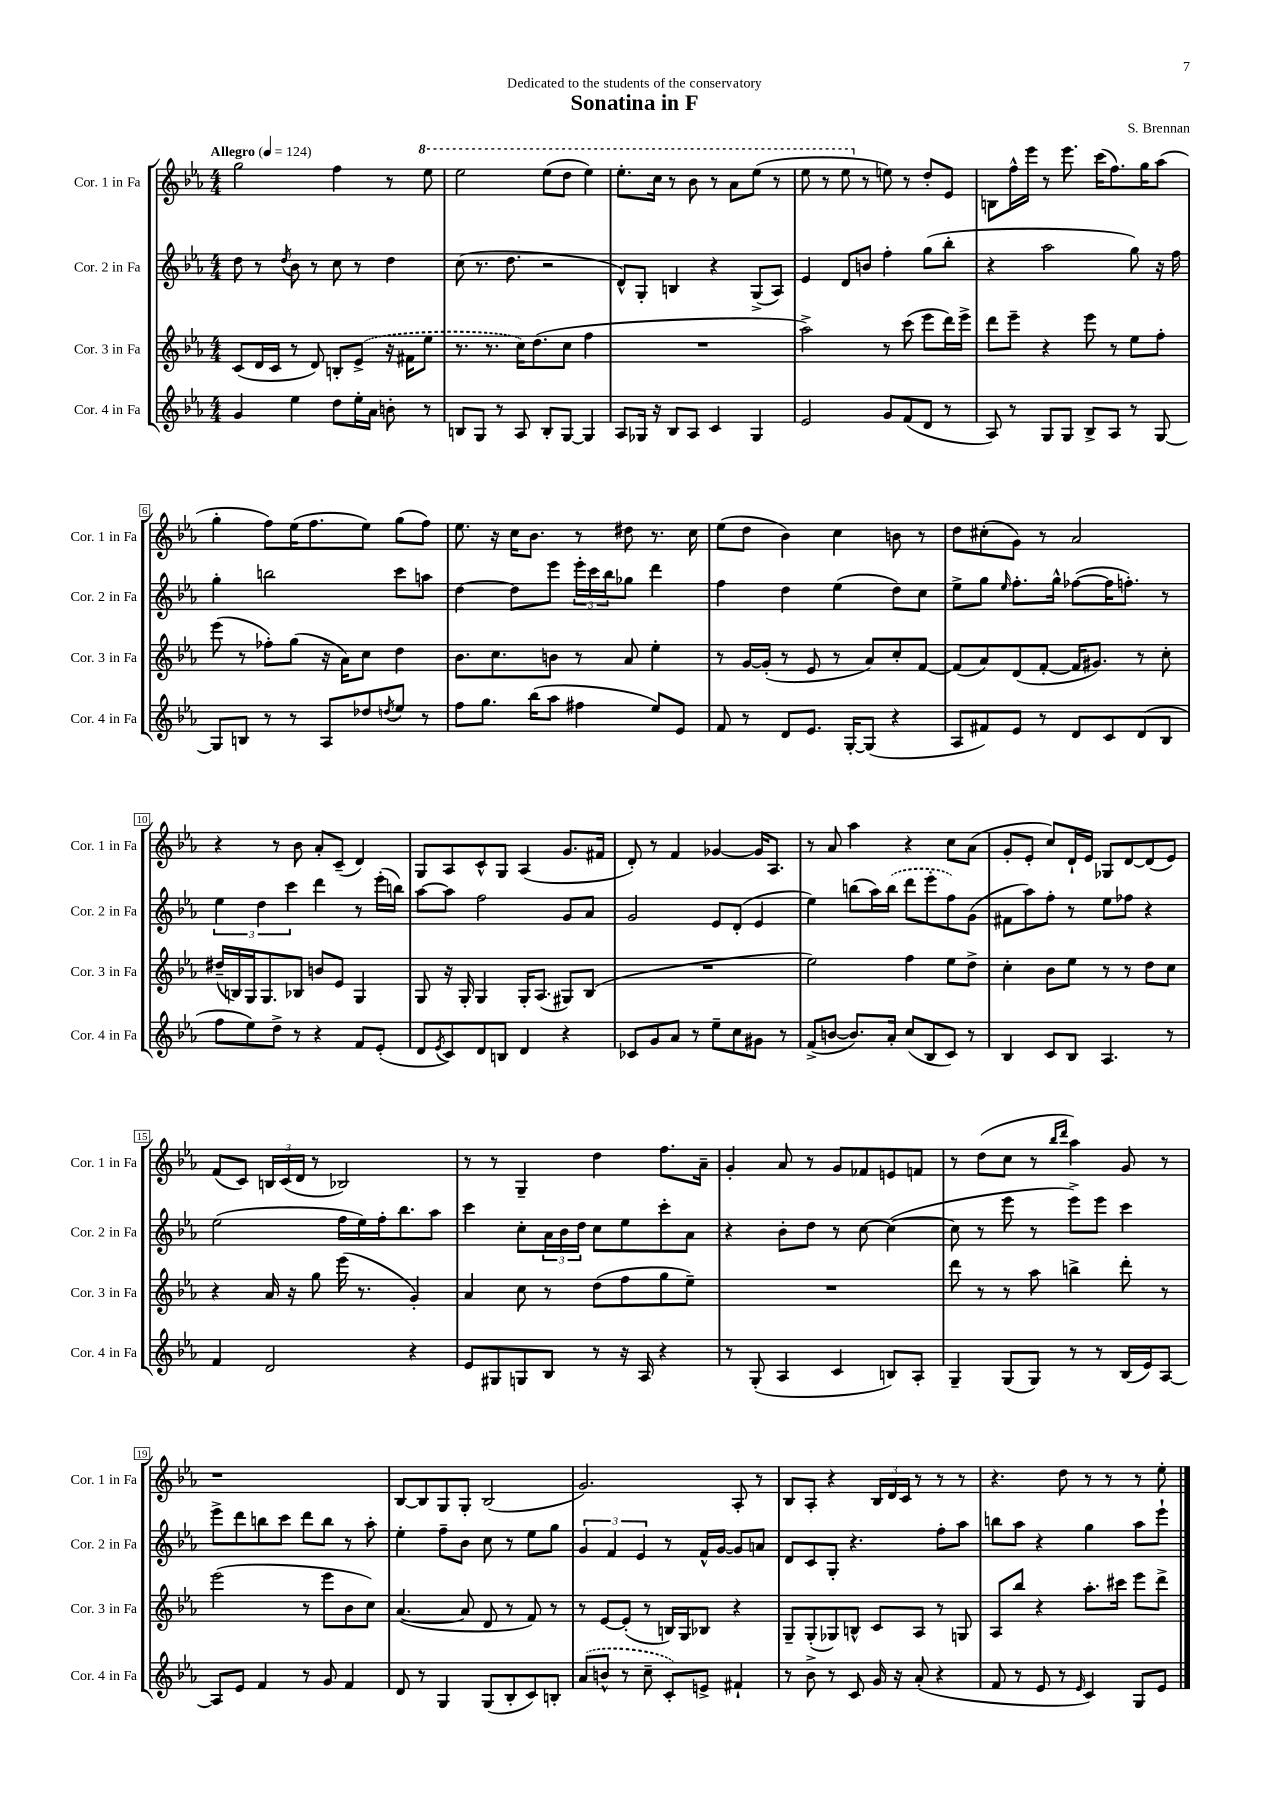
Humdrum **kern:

**kern	**kern	**kern	**kern
*part4	*part3	*part2	*part1
*staff4	*staff3	*staff2	*staff1
*I"Cor. 4 in Fa	*I"Cor. 3 in Fa	*I"Cor. 2 in Fa	*I"Cor. 1 in Fa
*I'Cor. 4 in Fa	*I'Cor. 3 in Fa	*I'Cor. 2 in Fa	*I'Cor. 1 in Fa
*clefG2	*clefG2	*clefG2	*clefG2
*k[b-e-a-]	*k[b-e-a-]	*k[b-e-a-]	*k[b-e-a-]
*M4/4	*M4/4	*M4/4	*M4/4
*MM124	*MM124	*MM124	*MM124
=1	=1	=1	=1
!	!	!	!LO:TX:a:B:t=Allegro
4g/	(8c/L	8dd\	2gg\
.	16d/L	8r	.
.	16c/JJ	.	.
.	.	8qdd/	.
4ee-\	8r	8b-\	.
.	8d/)	8r	.
8dd\L	8Bn'/L	8cc\	4ff\
16ee-'\L	(8e-^/J	8r	.
16a-\JJ	.	.	.
8bn'\	16r	4dd\	8r
.	16f#X\KL	.	.
*	*	*	*8va
8r	8ee-\J	.	8eee-\
=2	=2	=2	=2
8Bn/L	8.r	(8cc\	2eee-\
8G/J	.	8.r	.
.	8.r	.	.
8r	.	.	.
.	.	8.dd\	.
8A-/	16cc\KL)	.	.
.	(8.dd\	.	.
8B'/L	.	2r	(8eee-\L
[8G/J	8cc\J	.	8ddd\J
4G/]	4ff\	.	4eee-\)
=3	=3	=3	=3
8A-/L	1r	8d^^/L)	8.eee-'\L
16G-X/Jk	.	8G'/J	.
16r	.	.	16ccc\Jk
8B-/L	.	4Bn/	8r
8A-/J	.	.	8bb-\
4c/	.	4r	8r
.	.	.	8aa-\L
4G-/	.	(8G^/L	(8eee-\J
.	.	8A-/J)	8r
=4	=4	=4	=4
2e-/	2aa-^\)	4e-/	8eee-\
.	.	.	8r
.	.	8d/L	8eee-\
*	*	*	*X8va
.	.	8bn/J	8r
8g/L	8r	4ff'\	8een\)
(8f/	(8ccc\	.	8r
8d/J	8eee-\L	(8gg\L	8dd'/L
8r	16ddd\L)	8bb-'\J	8e-/J
.	16eee-^\JJ	.	.
=5	=5	=5	=5
8A-/)	8ddd\L	4r	8Bn\L
8r	8eee-~\J	.	16ff^^\L
.	.	.	16eee-\JJ
8G/L	4r	2aa-\	8r
8G/J	.	.	8.eee-\
8B-^/L	8eee-\	.	.
.	.	.	(16ccc\KL
8A-/J	8r	.	8.ff\)
8r	8ee-\L	8gg\)	.
.	.	.	16gg\K
[8G/	8ff'\J	16r	(8aa-\J
.	.	16ff\	.
!!LO:LB:g=z
=6	=6	=6	=6
8G/L]	(8eee-\	4gg'\	4gg'\
8Bn/J	8r	.	.
8r	8ff-X'\L)	2bbn\	8ff\L)
8r	(8gg\J	.	(16ee-\K
.	.	.	8.ff\
8A-/L	16r	.	.
.	16a-\KL)	.	.
8dd-X/	8cc\J	.	8ee-\J)
8qddn/	.	.	.
8ee-/J	4dd\	8ccc\L	(8gg\L
8r	.	8aan\J	8ff\J)
=7	=7	=7	=7
8ff\L	8.b-\L	[4dd\	8.ee-\
8.gg\J	.	.	.
.	8.cc\	.	16r
.	.	8dd\L]	16cc\KL
(16bb-\KL	.	.	8.b-\J
8aa-\J	8bn\J	8eee-\J	.
4ff#X\	8r	24eee-'\LL	8r
.	.	24ccc\	.
.	.	24bb-\J	.
.	8a-/	8gg-X\J	8dd#X\
8ee-/L)	4ee-'\	4ddd\	8.r
8e-/J	.	.	.
.	.	.	16cc\
=8	=8	=8	=8
8f/	8r	4ff\	(8ee-\L
8r	[16g/LL	.	8dd\J
.	(16g'/JJ]	.	.
8d/L	8r	4dd\	4b-\)
8.e-/J	8e-/	.	.
.	8r	(4ee-\	4cc\
[16G'/KL	.	.	.
(8G/J]	8a-/L)	.	.
4r	8cc'/	8dd\L)	8bn\
.	[8f/J	8cc\J	8r
=9	=9	=9	=9
8A-/L	(8f/L]	8ee-^\L	8dd\L
8f#X/)	8a-/)	8gg\J	(8cc#X'\
.	.	16qqee-/	.
8e-/J	(8d/	8.ff'\L	8g\J)
8r	[8f'/J	.	8r
.	.	16gg^^\Jk	.
8d/L	16f/KL]	([8ff-X\L	2a-/
.	8.g#X/J)	.	.
8c/	.	16ff-\K]	.
.	.	8.ffn'\J)	.
(8d/	8r	.	.
8B-/J	8cc'\	8r	.
!!LO:LB:g=z
=10	=10	=10	=10
8ff\L	(16dd#X~/LL	6ee-\	4r
.	16Bn/)	.	.
8ee-\)	16G/J	.	.
.	.	6dd\	.
.	8.G/	.	.
8dd^\J	.	.	8r
.	.	6ccc\	.
8r	8B-X/J	.	8b-\
4r	8bn/L	4ddd\	8a-'/L
.	8e-/J	.	(8c~/J
8f/L	4G/	8r	4d/)
(8e-'/J	.	(16eee-'\LL	.
.	.	16bbn\JJ)	.
=11	=11	=11	=11
8d/L	8G/	[8aa-\L	8G/L
8qe-/	.	.	.
8c/)	16r	8aa-\J]	8A-/
.	16G'/	.	.
8d/	4G/	2ff\	8c^^/
8Bn/J	.	.	8G/J
4d/	16G'/KL	.	(4A-/
.	(8.A-/J	.	.
4r	8G#X/L)	8g/L	8.g/L
.	(8B-/J	8a-/J	.
.	.	.	16f#X/Jk
=12	=12	=12	=12
8c-X/L	1r	2g/	8d'/)
8g/	.	.	8r
8a-/J	.	.	4f/
8r	.	.	.
8ee-~\L	.	8e-/L	[4g-X/
8cc\	.	(8d'/J	.
8g#X\J	.	4e-/	16g-/KL]
.	.	.	8.A-/J
8r	.	.	.
=13	=13	=13	=13
(8f^/L	2ee-\)	4ee-\)	8r
[8bn/J	.	.	8a-/
8.b/L])	.	(8bbn\L	4aa-\
.	.	16aa-\L)	.
16a-'/Jk	.	(16bb\JJ	.
(8cc/L	4ff\	8ddd\L	4r
8B-/	.	8eee-'\	.
8c/J)	8ee-\L	8ff\)	8cc\L
8r	8dd^\J	(8g\J	(8a-\J
=14	=14	=14	=14
4B-/	4cc'\	8f#X\L	8g'/L
.	.	8aa-\)	8e-'/J
8c/L	8b-\L	8ff'\J	8cc/L)
8B-/J	8ee-\J	8r	16d`/L
.	.	.	16e-/JJ
4.A-/	8r	8ee-\L	8G-X/L
.	8r	8ff-X\J	[8d/
.	8dd\L	4r	(8d/]
8r	8cc\J	.	8e-/J)
!!LO:LB:g=z
=15	=15	=15	=15
4f/	4r	(2ee-\	(8f/L
.	.	.	8c/J)
2d/	16a-/	.	24Bn/LL
.	.	.	(24c/
.	16r	.	.
.	.	.	24d/JJ
.	8gg\	.	8r
.	(16eee-\	16ff\LL	2B-X/)
.	8.r	16ee-\)	.
.	.	16ff'\J	.
.	.	8.bb-\	.
4r	4g'/)	.	.
.	.	8aa-\J	.
=16	=16	=16	=16
8e-/L	4a-/	4ccc\	8r
8G#X/	.	.	8r
8Gn/	8cc\	8cc'\L	4G~/
8B-/J	8r	24a-\L	.
.	.	24b-\	.
.	.	24dd\JJ	.
8r	(8dd\L	8cc\L	4dd\
16r	8ff\	8ee-\	.
16A-/	.	.	.
4r	8gg\	8ccc'\	8.ff\L
.	8ee-~\J)	8a-\J	.
.	.	.	16a-~\Jk
=17	=17	=17	=17
8r	1r	4r	4g'/
(8G'/	.	.	.
4A-/	.	8b-'\L	8a-/
.	.	8dd\J	8r
4c/	.	8r	8g/L
.	.	[8cc\	8f-X/
8Bn/L)	.	(4cc\_	8en/
8A-'/J	.	.	8fn/J
=18	=18	=18	=18
4G~/	8ddd\	8cc\]	8r
.	8r	8r	(8dd\L
(8G/L	8r	8eee-\	8cc\J
8G/J)	8aa-\	8r	8r
.	.	.	16qqbb-/LL
.	.	.	16qqddd/JJ
8r	4bbn^\	8eee-^\L)	4aa-\)
8r	.	8eee-\J	.
(16B-/LL	8ddd'\	4ccc\	8g/
16e-/J)	.	.	.
[8A-/J	8r	.	8r
!!LO:LB:g=z
=19	=19	=19	=19
8A-/L]	(2eee-\	8eee-^\L	1r
8e-/J	.	8ddd\	.
4f/	.	8bbn\	.
.	.	8ccc\J	.
8r	8r	8ddd\L	.
8g/	8eee-\L	8bb\J	.
4f/	8b-\	8r	.
.	8cc\J)	8aa-'\	.
=20	=20	=20	=20
8d/	([4.a-/	4ee-'\	[8B-/L
8r	.	.	8B-/]
4G/	.	8ff~\L	8G/
.	8a-/]	8b-\J	8G'/J
(8G/L	8d/	8cc\	(2B-/
8B-'/	8r	8r	.
8c/)	8f/)	8ee-\L	.
8Bn'/J	8r	8gg\J	.
=21	=21	=21	=21
(8a-/L	8r	6g/	2.g/)
8bn^^/J	[8e-/L	.	.
.	.	6f/	.
8r	(8e-'/J]	.	.
.	.	6e-/	.
8cc~\	8r	.	.
8c'/L)	16Bn/LL)	8r	.
.	16G/J	.	.
8en^/J	8B-X/J	16f^^/LL	.
.	.	[16g/JJ	.
4f#X`/	4r	8g/L]	8A-'/
.	.	8an/J	8r
=22	=22	=22	=22
8r	8G~/L	8d/L	8B-/L
8b-^\	(8G'/	8c/	8A-'/J
8r	8G-X/)	8G'/J	4r
8c/	8Bn^^/J	4.r	.
16g/	8c/L	.	24B-/LL
.	.	.	24d/
16r	.	.	.
.	.	.	24c/JJ
(8a-'/	8A-/J	.	8r
4r	8r	8ff'\L	8r
.	8Gn/	8aa-\J	8r
=23	=23	=23	=23
8f/	8A-/L	8bbn\L	4.r
8r	8bb-/J	8aa-\J	.
8e-/	4r	4r	.
8r	.	.	8dd\
16qqe-/	.	.	.
4c/)	8.aa-'\L	4gg\	8r
.	.	.	8r
.	16ccc#X\Jk	.	.
8G/L	8eee-\L	8aa-\L	8r
8e-/J	8ddd^\J	8eee-`\J	8ee-'\
==	==	==	==
*-	*-	*-	*-
